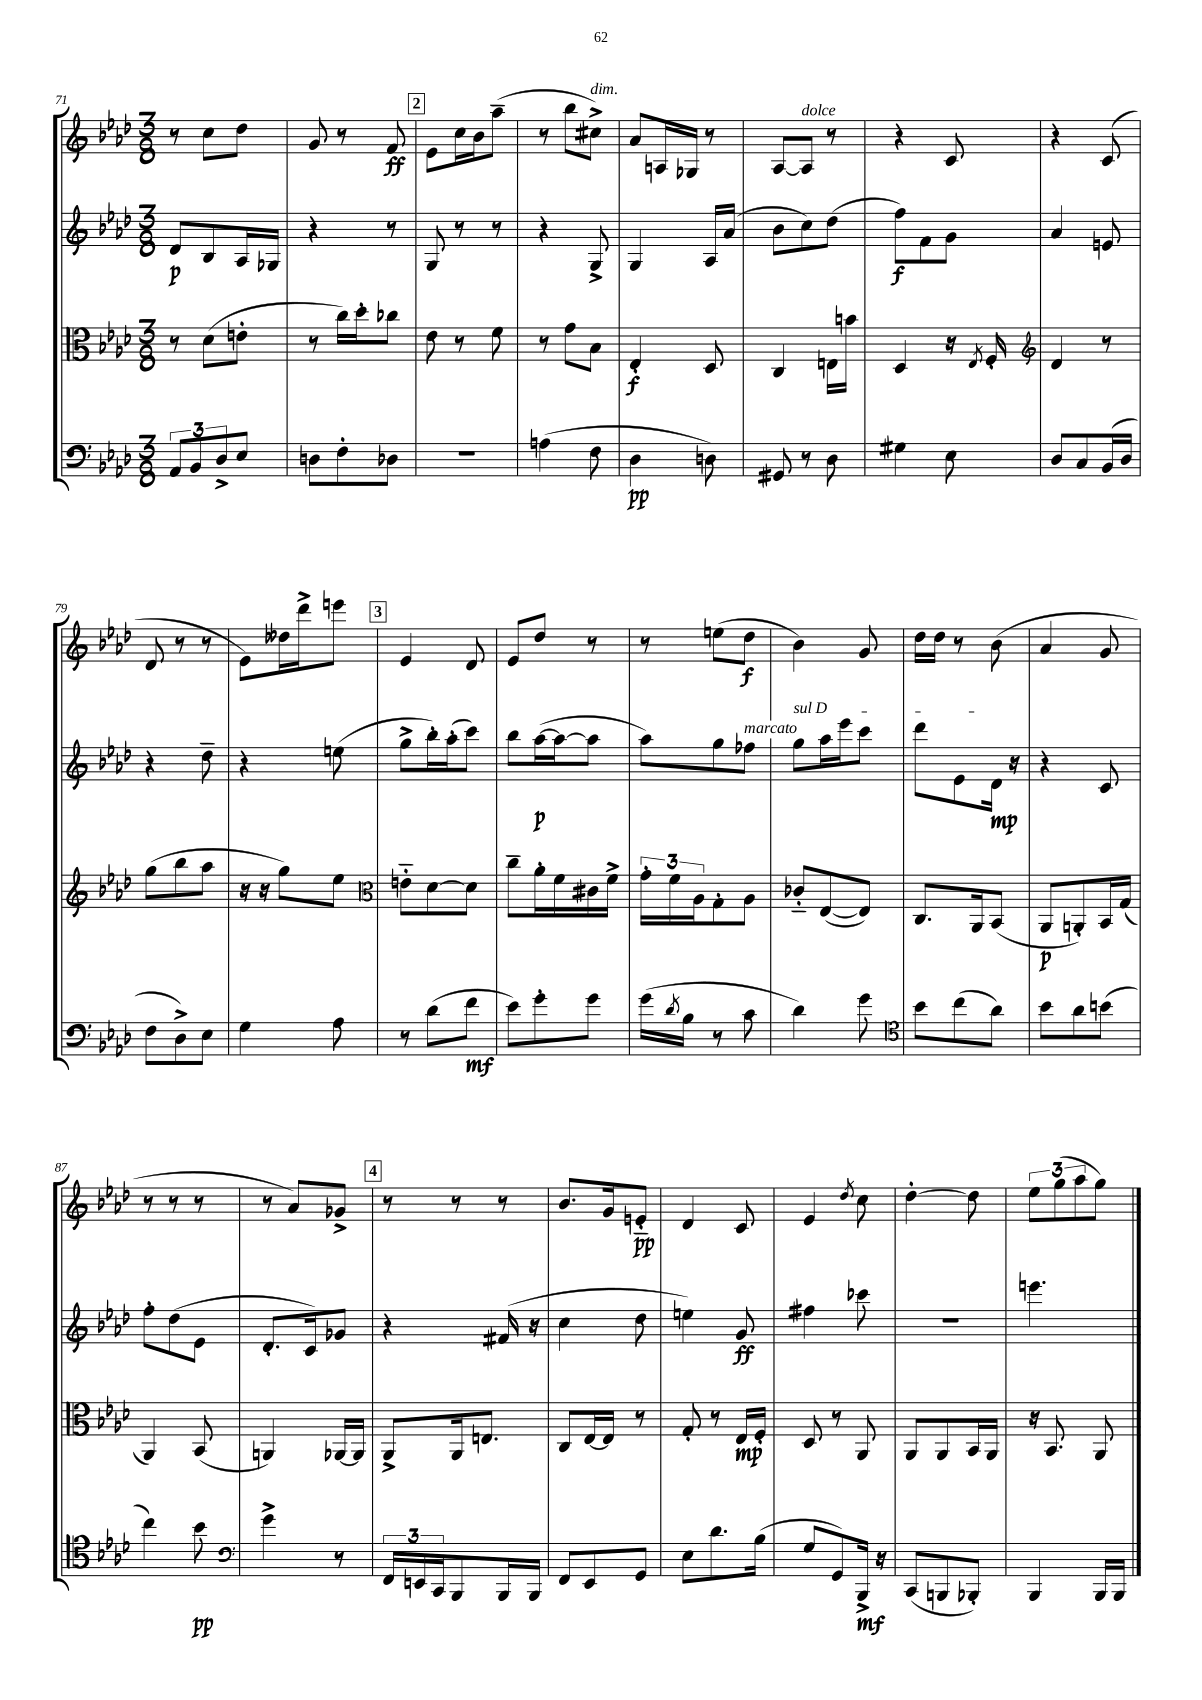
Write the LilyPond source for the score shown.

<<
\new StaffGroup <<
\new Staff = "s0" {
    \clef treble \key aes \major \numericTimeSignature \time 3/8
    r8 c''8 des''8 |
    g'8 r8 f'8\ff |
    \mark \markup { \box "2" } ees'8 c''16 bes'16 aes''8--( |
    r8 bes''8 cis''8->^\markup { \italic "dim." }) |
    aes'8 a16 ges16 r8 |
    aes8~ aes8^\markup { \italic "dolce" } r8 |
    r4 c'8 |
    r4 c'8( |
    des'8 r8 r8 |
    ees'8) deses''16 des'''16-> e'''8 |
    \mark \markup { \box "3" } ees'4 des'8 |
    ees'8 des''8 r8 |
    r8 e''8( des''8\f |
    bes'4) g'8 |
    des''16 des''16 r8 bes'8( |
    aes'4 g'8 |
    r8 r8 r8 |
    r8 aes'8) ges'8-> |
    \mark \markup { \box "4" } r8 r8 r8 |
    bes'8. g'16 e'8-_\pp |
    des'4 c'8 |
    ees'4 \acciaccatura { des''8 } c''8 |
    des''4~-. des''8 |
    \tuplet 3/2 { ees''8 g''8( aes''8 } g''8) \bar "|." |
}
\new Staff = "s1" {
    \clef treble \key aes \major \numericTimeSignature \time 3/8
    des'8\p bes8 aes16 ges16 |
    r4 r8 |
    \mark \markup { \box "2" } g8 r8 r8 |
    r4 g8-> |
    g4 aes16 aes'16( |
    bes'8 c''8) des''8( |
    f''8\f) f'8 g'8 |
    aes'4 e'8 |
    r4 des''8-- |
    r4 e''8( |
    \mark \markup { \box "3" } g''8-> bes''16-.) aes''16-.( c'''8) |
    bes''8 aes''16~\p( aes''16~ aes''8 |
    aes''8) g''8 fes''8^\markup { \italic "marcato" } |
    \once \override TextSpanner.bound-details.left.text = \markup { \italic "sul D" } g''8\startTextSpan aes''16 ees'''16 c'''8 |
    des'''8 ees'8 des'16\mp\stopTextSpan r16 |
    r4 c'8 |
    f''8-. des''8( ees'8 |
    des'8.-. c'16) ges'8 |
    \mark \markup { \box "4" } r4 fis'16( r16 |
    c''4 des''8 |
    e''4) g'8\ff |
    fis''4 ces'''8 |
    R4. |
    e'''4. \bar "|." |
}
\new Staff = "s2" {
    \clef alto \key aes \major \numericTimeSignature \time 3/8
    r8 des'8( e'8-. |
    r8 c''16) des''16-. ces''8 |
    \mark \markup { \box "2" } ees'8 r8 f'8 |
    r8 g'8 bes8 |
    ees4-.\f des8 |
    c4 e16 b'16 |
    des4 r16 \acciaccatura { ees8 } f16-. |
    \clef treble des'4 r8 |
    g''8( bes''8 aes''8 |
    r16 r16 g''8) ees''8 |
    \mark \markup { \box "3" } \clef alto e'8-_ des'8~ des'8 |
    c''8-- aes'16-. f'16 cis'16 f'16-> |
    \tuplet 3/2 { g'16-. f'16 aes16 } g8-. aes8 |
    ces'8-_ ees8~( ees8) |
    c8. aes,16 bes,8( |
    aes,8\p a,8-.) bes,16 g16( |
    aes,4) bes,8( |
    a,4) aes,16~ aes,16 |
    \mark \markup { \box "4" } aes,8-> aes,16 e8. |
    c8 ees16~ ees16 r8 |
    g8-. r8 ees16\mp f16-. |
    des8 r8 aes,8 |
    aes,8 aes,8 bes,16 aes,16 |
    r16 bes,8. aes,8 \bar "|." |
}
\new Staff = "s3" {
    \clef bass \key aes \major \numericTimeSignature \time 3/8
    \tuplet 3/2 { aes,8 bes,8 des8-> } ees8 |
    d8 f8-. des8 |
    \mark \markup { \box "2" } r4. |
    a4( f8 |
    des4\pp d8) |
    gis,8 r8 des8 |
    gis4 ees8 |
    des8 c8 bes,16( des16 |
    f8 des8->) ees8 |
    g4 aes8 |
    \mark \markup { \box "3" } r8 des'8( f'8\mf |
    ees'8) g'8-. g'8 |
    g'16( \acciaccatura { des'8 } bes16 r8 c'8 |
    des'4) g'8 |
    \clef tenor bes'8 c''8( aes'8) |
    bes'8 aes'8 b'8( |
    c''4) bes'8\pp |
    \clef bass g'4-> r8 |
    \mark \markup { \box "4" } \tuplet 3/2 { f,16 e,16 c,16 } bes,,8 bes,,16 bes,,16 |
    f,8 ees,8 g,8 |
    ees8 des'8. bes16( |
    g8 g,8) bes,,16->\mf r16 |
    c,8( b,,8 bes,,8-.) |
    bes,,4 bes,,16 bes,,16 \bar "|." |
}
>>
>>
\layout { \context { \Score currentBarNumber = #71 } }
